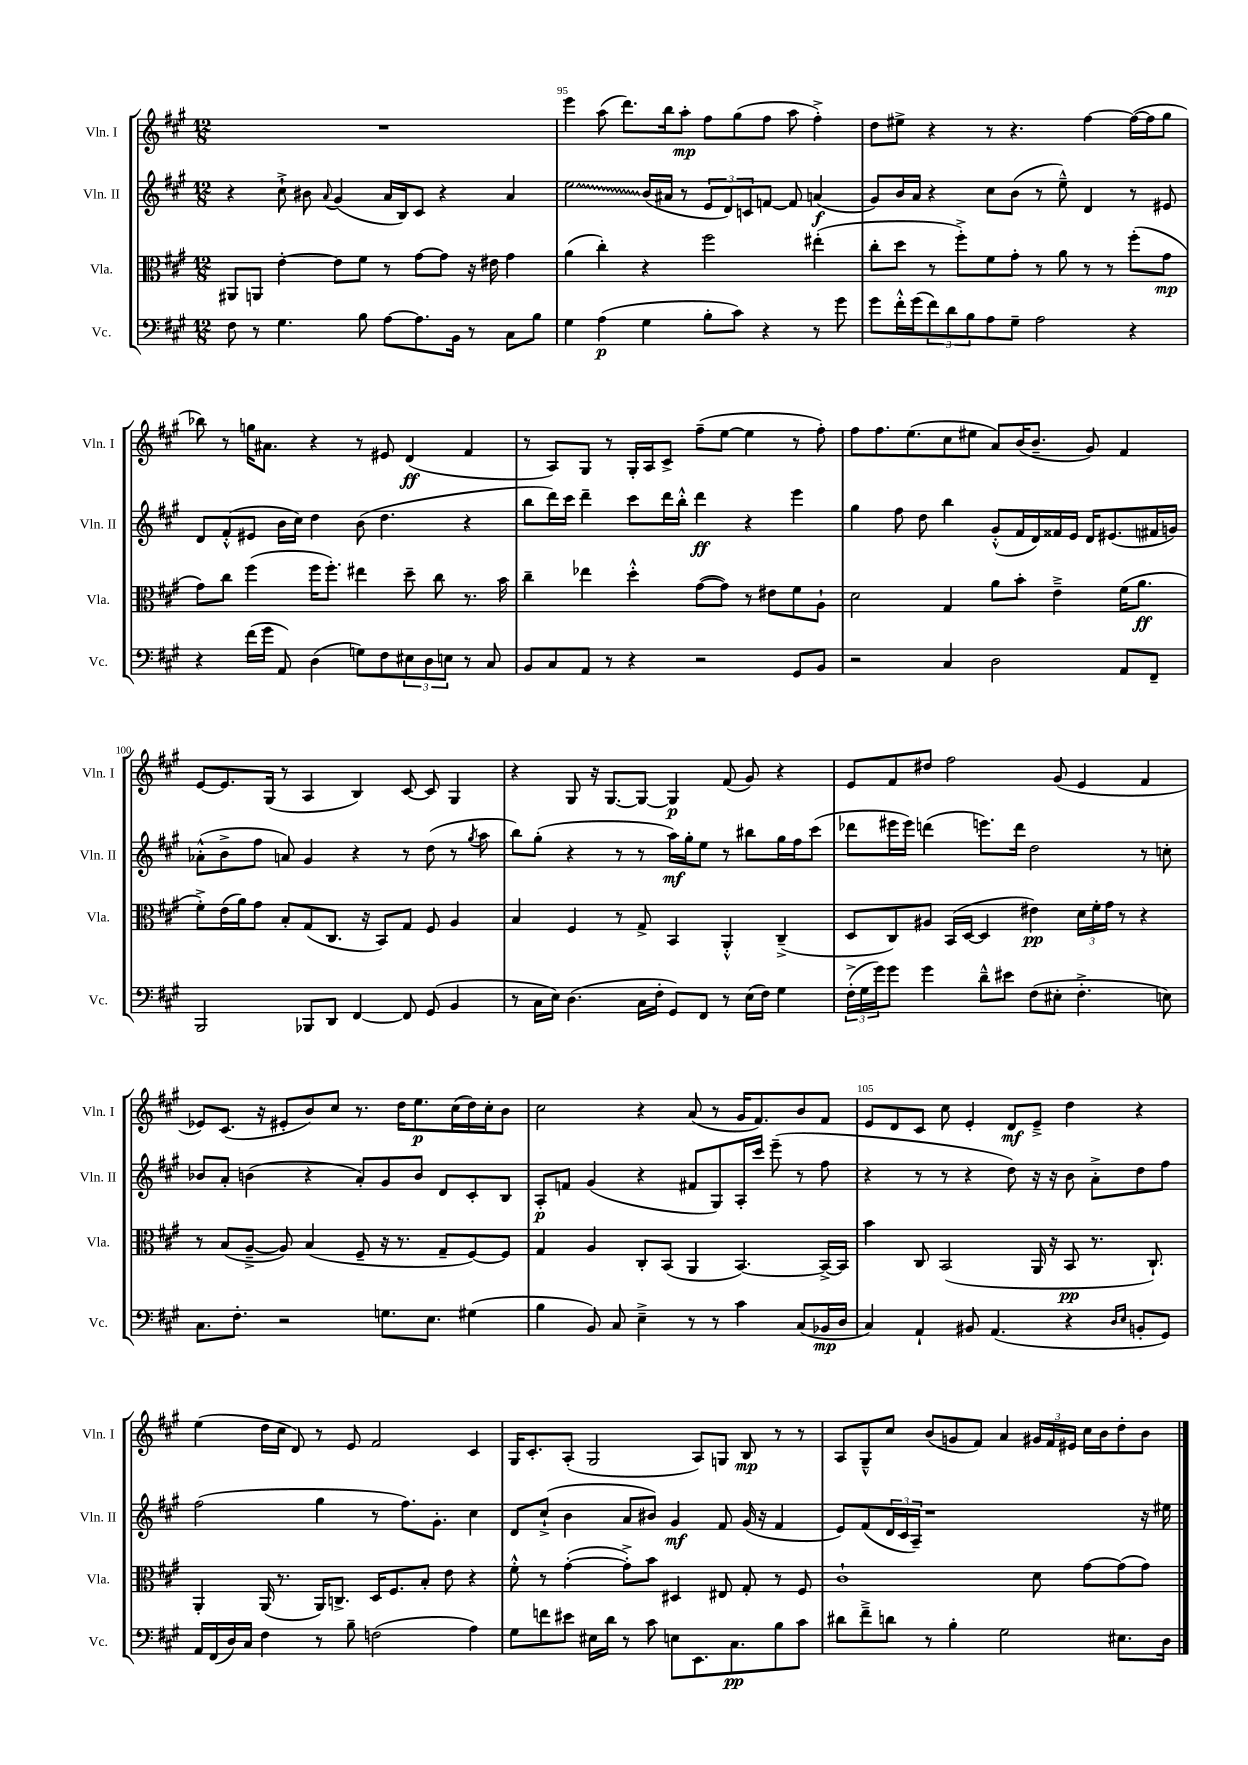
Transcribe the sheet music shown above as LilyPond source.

<<
\new StaffGroup <<
\new Staff = "s0" \with { instrumentName = "Vln. I" shortInstrumentName = "Vln. I" } {
    \clef treble \key a \major \numericTimeSignature \time 12/8
    R1. |
    e'''4 a''8( d'''8.) b''16 a''8-.\mp fis''8 gis''8( fis''8 a''8 fis''4-.->) |
    d''8 eis''8-> r4 r8 r4. fis''4~ fis''16~( fis''16 gis''8 |
    bes''8) r8 g''16 ais'8. r4 r8 eis'8 d'4\ff( fis'4 |
    r8 a8) gis8 r8 gis16-. a16 cis'8-> fis''8--( e''8~ e''4 r8 fis''8-.) |
    fis''8 fis''8. e''8.( cis''8 eis''8 a'8) b'16( b'8.-- gis'8) fis'4 |
    e'8~ e'8. gis16( r8 a4 b4) cis'8~ cis'8 gis4 |
    r4 gis8 r16 gis8.~ gis8~ gis4\p fis'8( gis'8) r4 |
    e'8 fis'8 dis''8 fis''2 gis'8( e'4 fis'4 |
    ees'8) cis'8.( r16 eis'8-. b'8) cis''8 r8. d''16 e''8.\p cis''16( d''16) cis''16-. b'8 |
    cis''2 r4 a'8( r8 gis'16 fis'8.) b'8 fis'8 |
    e'8 d'8 cis'8 cis''8 e'4-. d'8\mf e'8---> d''4 r4 |
    e''4( d''16 cis''16 d'8) r8 e'8 fis'2 cis'4 |
    gis16 cis'8.-. a8-.( gis2 a8) g8 b8\mp r8 r8 |
    a8 gis8---^ cis''8 b'8( g'8 fis'8) a'4 \tuplet 3/2 { gis'16 fis'16 eis'16 } cis''16 b'16 d''8-. b'8 \bar "|." |
}
\new Staff = "s1" \with { instrumentName = "Vln. II" shortInstrumentName = "Vln. II" } {
    \clef treble \key a \major \numericTimeSignature \time 12/8
    r4 cis''8-!-> bis'8 \appoggiatura { a'8 } gis'4( a'16 b16) cis'8 r4 a'4 |
    \once \override Glissando.style = #'zigzag e''2\glissando b'16( ais'16 r8 \tuplet 3/2 { e'8 d'8) c'8 } f'8~ f'8 a'4\f( |
    gis'8) b'16 a'16 r4 cis''8 b'8( r8 e''8---^) d'4 r8 eis'8 |
    d'8 fis'8-.-^( eis'8 b'16 cis''16) d''4 b'8( d''4. r4 |
    b''8 d'''16) cis'''16 d'''4-- cis'''8 d'''16 b''16-.-^ d'''4\ff r4 e'''4 |
    gis''4 fis''8 d''8 b''4 gis'8-.-^( fis'16 d'16) fisis'16 e'16 d'16 eis'8.( fis'16 g'16) |
    aes'8-.-^( b'8-> fis''8 a'8) gis'4 r4 r8 d''8( r8 \acciaccatura { gis''8 } a''8 |
    b''8) gis''8-.( r4 r8 r8 a''16\mf) gis''16-. e''8 r8 bis''8 gis''16 fis''16 cis'''8( |
    des'''8 eis'''16 eis'''16) d'''4( e'''8.) d'''16 d''2 r8 c''8-. |
    bes'8 a'8-. b'4( r4 a'8-.) gis'8 b'8 d'8 cis'8-. b8 |
    a8-.\p f'8 gis'4( r4 fis'8 gis8) a16-. cis'''16 e'''8--( r8 fis''8 |
    r4 r8 r8 r4 d''8) r16 r16 b'8 a'8-.-> d''8 fis''8 |
    fis''2( gis''4 r8 fis''8.) gis'8.-. cis''4 |
    d'8 cis''8-!->( b'4 a'8 bis'8) gis'4\mf fis'8 gis'16( r16 fis'4 |
    e'8) fis'8( \tuplet 3/2 { d'16 cis'16 a16--) } r1 r16 eis''16 \bar "|." |
}
\new Staff = "s2" \with { instrumentName = "Vla." shortInstrumentName = "Vla." } {
    \clef alto \key a \major \numericTimeSignature \time 12/8
    ais,8 a,8 e'4~-. e'8 fis'8 r8 gis'8~ gis'8 r16 eis'16 gis'4 |
    a'4( cis''4-.) r4 fis''2 eis''4-.( |
    cis''8-. d''8 r8 fis''8-.->) fis'8 gis'8-. r8 a'8 r8 r8 fis''8-.( gis'8\mp |
    gis'8) cis''8 fis''4( fis''16 fis''8.-.) eis''4 d''8-- cis''8 r8. b'16 |
    cis''4-- ees''4 d''4-.-^ gis'8~( gis'8) r8 eis'8 fis'8 a8-! |
    d'2 gis4 a'8 b'8-. e'4---> fis'16( a'8.\ff |
    fis'8-.->) e'16( a'16) gis'8 b8-. gis8( cis8. r16 b,8) gis8 fis8 a4 |
    b4 fis4 r8 gis8-> b,4 a,4-.-^ cis4--->( |
    d8 cis8) ais8 b,16( d16~ d4 eis'4\pp) \tuplet 3/2 { d'16 fis'16-. gis'16 } r8 r4 |
    r8 b8( a8~---> a8) b4( fis8-- r16 r8. gis8-- fis8~) fis8 |
    gis4 a4 cis8-. b,8( a,4 b,4.~) b,16~-> b,16 |
    b'4 cis8 b,2( a,16 r16 b,8\pp r8. cis8.-!) |
    a,4-. a,16( r8. a,16) c8.-> d16 fis8. b8-. e'8 r4 |
    fis'8-.-^ r8 gis'4~-.( gis'8-.->) b'8 dis4 eis8 gis8-. r8 fis8 |
    cis'1-! d'8 gis'8~ gis'8( gis'8) \bar "|." |
}
\new Staff = "s3" \with { instrumentName = "Vc." shortInstrumentName = "Vc." } {
    \clef bass \key a \major \numericTimeSignature \time 12/8
    fis8 r8 gis4. b8 a8~ a8. b,16 r8 cis8 b8 |
    gis4 a4\p( gis4 b8-. cis'8) r4 r8 gis'8 |
    gis'8 fis'16-.-^ gis'16( \tuplet 3/2 { fis'8) d'8 b8 } a8 gis8-- a2 r4 |
    r4 fis'16( gis'16 a,8) d4( g8) fis8 \tuplet 3/2 { eis8 d8 e8 } r8 cis8 |
    b,8 cis8 a,8 r8 r4 r2 gis,8 b,8 |
    r2 cis4 d2 a,8 fis,8-- |
    b,,2 bes,,8 d,8 fis,4~ fis,8 gis,8( b,4 |
    r8 cis16 e16) d4.( cis16 fis16-. gis,8) fis,8 r8 e16( fis16) gis4 |
    \tuplet 3/2 { fis16-.->( gis16 gis'16) } gis'8 gis'4 d'8---^ eis'8 fis8( eis8-. fis4.-.-> e8) |
    cis8. fis8.-. r2 g8. e8. gis4( |
    b4 b,8) cis8 e4---> r8 r8 cis'4 cis8( bes,16\mp d16 |
    cis4) a,4-! bis,8 a,4.( r4 \grace { d16 e16 } b,8-. gis,8) |
    a,16 fis,16( d16) cis16 fis4 r8 b8-- f2( a4) |
    gis8 f'8 eis'8 eis16 d'16 r8 cis'8 e8 e,8. cis8.\pp b8 cis'8 |
    dis'8 fis'8---> d'8 r8 b4-. gis2 eis8. d16 \bar "|." |
}
>>
>>
\layout { \context { \Score currentBarNumber = #94 \override BarNumber.break-visibility = ##(#f #t #t) barNumberVisibility = #(every-nth-bar-number-visible 5) } }
